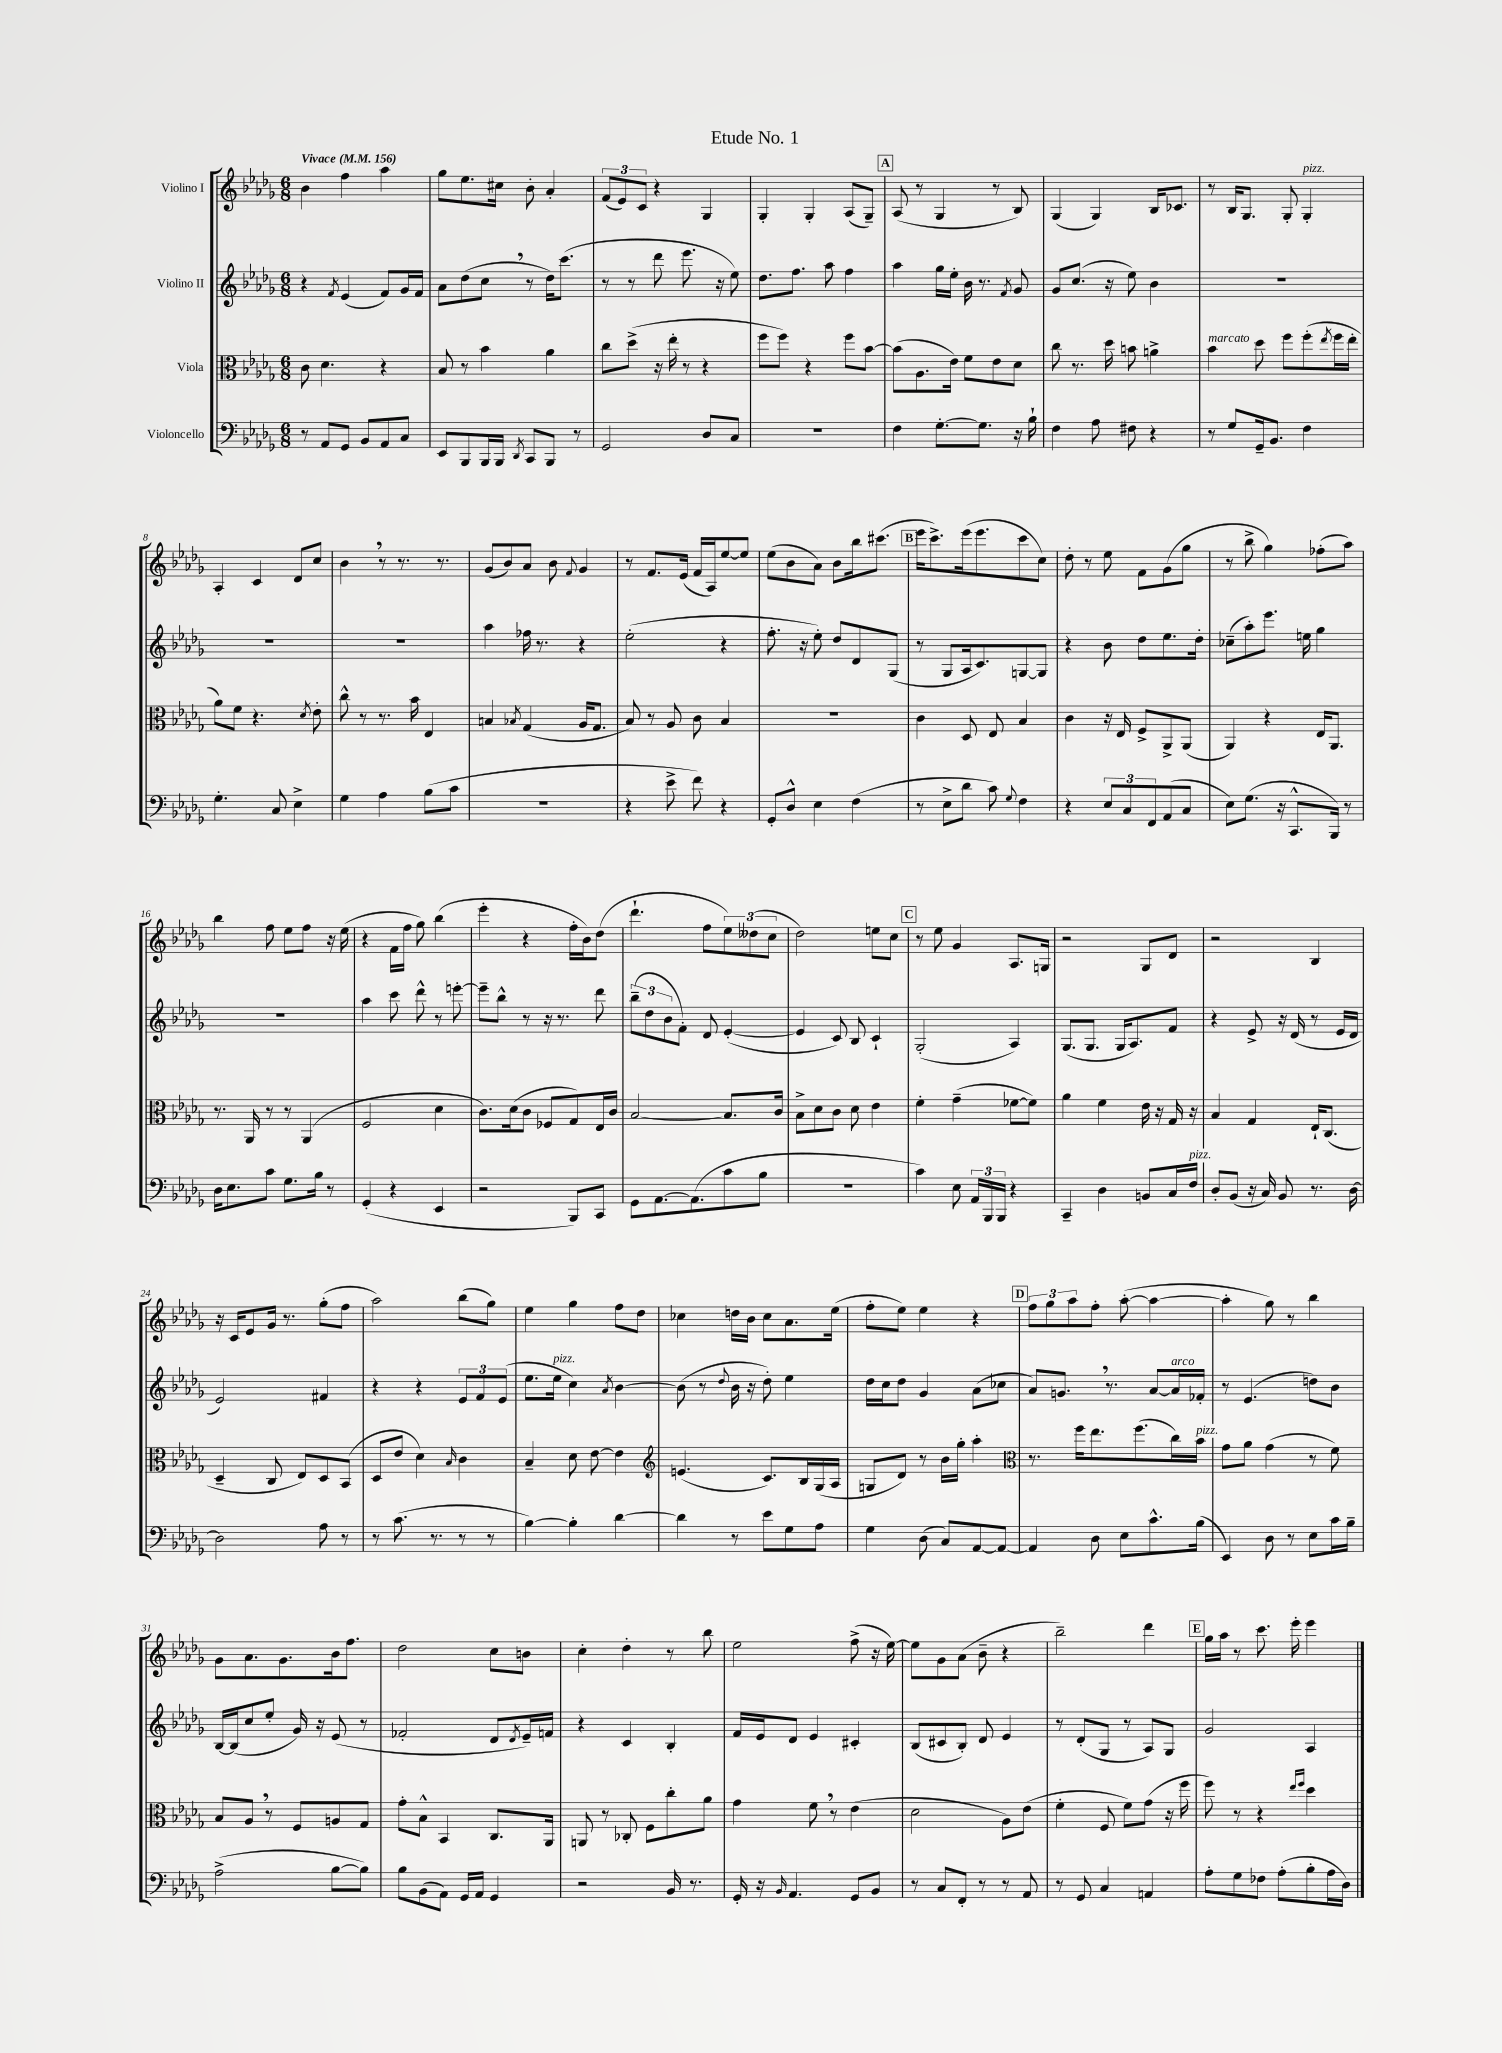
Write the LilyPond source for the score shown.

\header { title = "Etude No. 1" }
<<
\new StaffGroup <<
\new Staff = "s0" \with { instrumentName = "Violino I" } {
    \clef treble \key des \major \numericTimeSignature \time 6/8 \tempo "Vivace" 4 = 156
    bes'4 f''4 aes''4 |
    ges''8 ees''8. cis''16 bes'8-. aes'4-. |
    \tuplet 3/2 { f'8( ees'8) c'8 } r4 ges4 |
    ges4-. ges4-. aes8( ges8--) |
    \mark \markup { \box "A" } aes8( r8 ges4 r8 bes8) |
    ges4( ges4) bes16 ces'8. |
    r8 bes16 ges8. ges8-. ges4-.^\markup { \italic "pizz." } |
    aes4-. c'4 des'8 c''8 |
    bes'4 \breathe r8 r8. r8. |
    ges'8( bes'8) aes'8 bes'8 \appoggiatura { f'8 } ges'4 |
    r8 f'8. ees'16( f'16 aes16) ees''8~ ees''8 |
    ees''8( bes'8 aes'8) bes'8 bes''16 cis'''8.( |
    \mark \markup { \box "B" } ees'''16 c'''8.->) ees'''16( ees'''8. c'''8 c''8) |
    des''8-. r8 ees''8 f'8 ges'8( ges''8 |
    r8 bes''8-> ges''4) fes''8-.( aes''8) |
    bes''4 f''8 ees''8 f''8 r16 ees''16( |
    r4 f'16 f''16 ges''8) bes''4( |
    ees'''4-. r4 f''16-. bes'16) des''8( |
    des'''4.-! f''8 \tuplet 3/2 { ees''8) deses''8( c''8 } |
    des''2) e''8 c''8 |
    \mark \markup { \box "C" } r8 ees''8 ges'4 aes8. g16 |
    r2 ges8 des'8 |
    r2 bes4 |
    r16 c'16 ees'8 ges'16 r8. ges''8-.( f''8 |
    aes''2) bes''8( ges''8) |
    ees''4 ges''4 f''8 des''8 |
    ces''4 d''16 bes'16 ces''8 aes'8. ees''16( |
    f''8-. ees''8) ees''4 r4 |
    \mark \markup { \box "D" } \tuplet 3/2 { f''8 ges''8 aes''8 } f''8-. aes''8~-.( aes''4~ |
    aes''4-. ges''8) r8 bes''4 |
    ges'8 aes'8. ges'8. bes'16 f''8. |
    des''2 c''8 b'8 |
    c''4-. des''4-. r8 bes''8 |
    ees''2 f''8->( r16 ees''16~) |
    ees''8 ges'8 aes'8( bes'8-- r4 |
    bes''2--) des'''4 |
    \mark \markup { \box "E" } ges''16 aes''16 r8 c'''8. ees'''16-. ees'''4 \bar "|." |
}
\new Staff = "s1" \with { instrumentName = "Violino II" } {
    \clef treble \key des \major \numericTimeSignature \time 6/8
    r4 \acciaccatura { f'8 } ees'4( f'8) ges'16 f'16 |
    aes'8 des''8( c''8 \breathe r8 des''16) c'''8.( |
    r8 r8 des'''8 ees'''8. r16 ees''8) |
    des''8. f''8. aes''8 f''4 |
    \mark \markup { \box "A" } aes''4 ges''16 ees''16-. bes'16 r8. \acciaccatura { f'8 } ges'8 |
    ges'8 c''8.( r16 ees''8) bes'4 |
    R2. |
    R2. |
    R2. |
    aes''4 fes''16 r8. r4 |
    ees''2-.( r4 |
    f''8.-. r16 ees''8-.) des''8 des'8 ges8( |
    \mark \markup { \box "B" } r8 ges8 aes16 c'8.) g8~ g8 |
    r4 bes'8 des''8 ees''8. des''16-. |
    ces''8--( aes''8-.) ees'''8. e''16 ges''4 |
    R2. |
    aes''4 c'''8 des'''8-^ r8 e'''8~-. |
    e'''8-- bes''8-^ r8 r16 r8. des'''8 |
    \tuplet 3/2 { bes''8--( des''8 bes'8 } f'8-.) des'8 ees'4~-.( |
    ees'4 c'8) bes8 c'4-! |
    \mark \markup { \box "C" } ges2-.( aes4) |
    ges8.( ges8. ges16 aes8.) f'8 |
    r4 ees'8-> r16 des'16( r8 ees'16 des'16 |
    ees'2) fis'4 |
    r4 r4 \tuplet 3/2 { ees'8 f'8 ees'8( } |
    ees''8. ees''16^\markup { \italic "pizz." } c''4) \acciaccatura { aes'8 } bes'4~ |
    bes'8( r8 \appoggiatura { des''8 } bes'16 r16 des''8-.) ees''4 |
    des''16 c''16 des''8 ges'4 aes'8( ces''8 |
    \mark \markup { \box "D" } aes'8) g'8. \breathe r8. aes'8~ aes'16^\markup { \italic "arco" } fes'16-. |
    r8 ees'4.( d''8) bes'8 |
    bes16~ bes16( c''8 ees''8-. ges'16) r16 ees'8( r8 |
    fes'2-. des'8 \acciaccatura { des'8 } ees'16--) f'16 |
    r4 c'4 bes4-. |
    f'16 ees'16 des'8 ees'4 cis'4-. |
    bes8( cis'8 bes8-.) des'8 ees'4 |
    r8 des'8-.( ges8 r8 aes8) ges8 |
    \mark \markup { \box "E" } ges'2 aes4 \bar "|." |
}
\new Staff = "s2" \with { instrumentName = "Viola" } {
    \clef alto \key des \major \numericTimeSignature \time 6/8
    c'8 des'4. r4 |
    bes8 r8 bes'4 aes'4 |
    c''8 des''8->( r16 ees''16-. r8 r4 |
    f''8 f''8) r4 f''8 bes'8~ |
    \mark \markup { \box "A" } bes'8( aes8. ees'16) f'8 ees'8 des'8 |
    c''8 r8. des''16 b'8 a'4-> |
    bes'4^\markup { \italic "marcato" } des''8 f''8 f''8-.( \acciaccatura { ees''8 } f''16 ees''16-. |
    aes'8) f'8 r4. \acciaccatura { des'8 } ees'8-. |
    c''8-^ r8 r8. bes'16 ees4 |
    b4 \acciaccatura { bes8 } ges4( aes16 ges8. |
    bes8) r8 aes8 c'8 bes4 |
    R2. |
    \mark \markup { \box "B" } c'4 des8 ees8 bes4 |
    c'4 r16 ees16 f8-> aes,8-> aes,8( |
    aes,4) r4 ees16 aes,8. |
    r8. aes,16 r8 r8 aes,4( |
    f2 des'4 |
    c'8.) des'16( c'8 fes8 ges8) ees16 c'16 |
    bes2~ bes8. c'16 |
    bes8-> des'8 c'8 des'8 ees'4 |
    \mark \markup { \box "C" } f'4-. ges'4--( fes'8~ fes'8) |
    aes'4 f'4 ees'16 r16 ges16 r16 |
    bes4 ges4 ees16-! c8.( |
    des4-- c8 ees8) des8 bes,8( |
    des8 ees'8 des'4) \grace { bes16 } c'4 |
    bes4-- des'8 ees'8~ ees'4 |
    \clef treble e'4.( c'8.) bes16 ges16( aes16 |
    g8 des'8) r8 bes'16 ges''16-. aes''4-. |
    \mark \markup { \box "D" } \clef alto r8. f''16 ees''8. f''8.( c''16) bes'16^\markup { \italic "pizz." } |
    ges'8 aes'8 ges'4( r8 f'8) |
    bes8 aes8 \breathe r8 f8 a8 ges8 |
    ges'8-. bes8-^ bes,4 c8. aes,16 |
    a,8 r8 ces8-. f8 c''8-. aes'8 |
    ges'4 f'8 \breathe r8 ees'4( |
    des'2 aes8) ees'8( |
    f'4-. f8 f'8) ges'8( r16 f''16 |
    \mark \markup { \box "E" } f''8) r8 r4 \grace { ees''16 f''16 } des''4 \bar "|." |
}
\new Staff = "s3" \with { instrumentName = "Violoncello" } {
    \clef bass \key des \major \numericTimeSignature \time 6/8
    r8 aes,8 ges,8 bes,8 aes,8 c8 |
    ees,8 bes,,8 bes,,16 bes,,16 \acciaccatura { des,8 } c,8 bes,,8 r8 |
    ges,2 des8 c8 |
    R2. |
    \mark \markup { \box "A" } f4 ges8.~-. ges8. r16 bes16-! |
    f4 aes8 fis8 r4 |
    r8 ges8 ges,16-- bes,8. f4 |
    ges4.-. c8 ees4-> |
    ges4 aes4 bes8( c'8 |
    R2. |
    r4 ees'8-> f'8) r4 |
    ges,8-. des8-^ ees4 f4( |
    \mark \markup { \box "B" } r8 ees8-> des'8 c'8) \appoggiatura { ges8 } f4 |
    r4 \tuplet 3/2 { ees8 c8 f,8 } aes,8( c8 |
    ees8) ges8.( r16 c,8.-^ bes,,16) r8 |
    des16 ees8. c'8 ges8. bes16 r8 |
    ges,4-.( r4 ees,4 |
    r2 bes,,8) c,8 |
    ges,8 aes,8.~ aes,8.( c'8 bes8 |
    R2. |
    \mark \markup { \box "C" } c'4) ees8 \tuplet 3/2 { aes,16 bes,,16 bes,,16 } r4 |
    c,4-- des4 b,8 c16 f16^\markup { \italic "pizz." } |
    des8-. bes,8( r16 c16) bes,8 r8. des16~ |
    des2 aes8 r8 |
    r8 c'8.( r8. r8 r8 |
    bes4~) bes4-. des'4~ |
    des'4 r8 ees'8 ges8 aes8 |
    ges4 des8( c8) aes,8~ aes,8~ |
    \mark \markup { \box "D" } aes,4 des8 ees8 c'8.-^ bes16( |
    ees,4) des8 r8 ees8 c'16 bes16-- |
    aes2->( bes8~ bes8) |
    bes8 bes,8( aes,8) ges,16 aes,16 ges,4 |
    r2 bes,16 r8. |
    ges,16-. r16 \grace { bes,16 } aes,4. ges,8 bes,8 |
    r8 c8 f,8-. r8 r8 aes,8 |
    r8 ges,8 c4 a,4 |
    \mark \markup { \box "E" } aes8-. ges8 fes8 aes8-.( bes8-. aes16 des16) \bar "|." |
}
>>
>>
